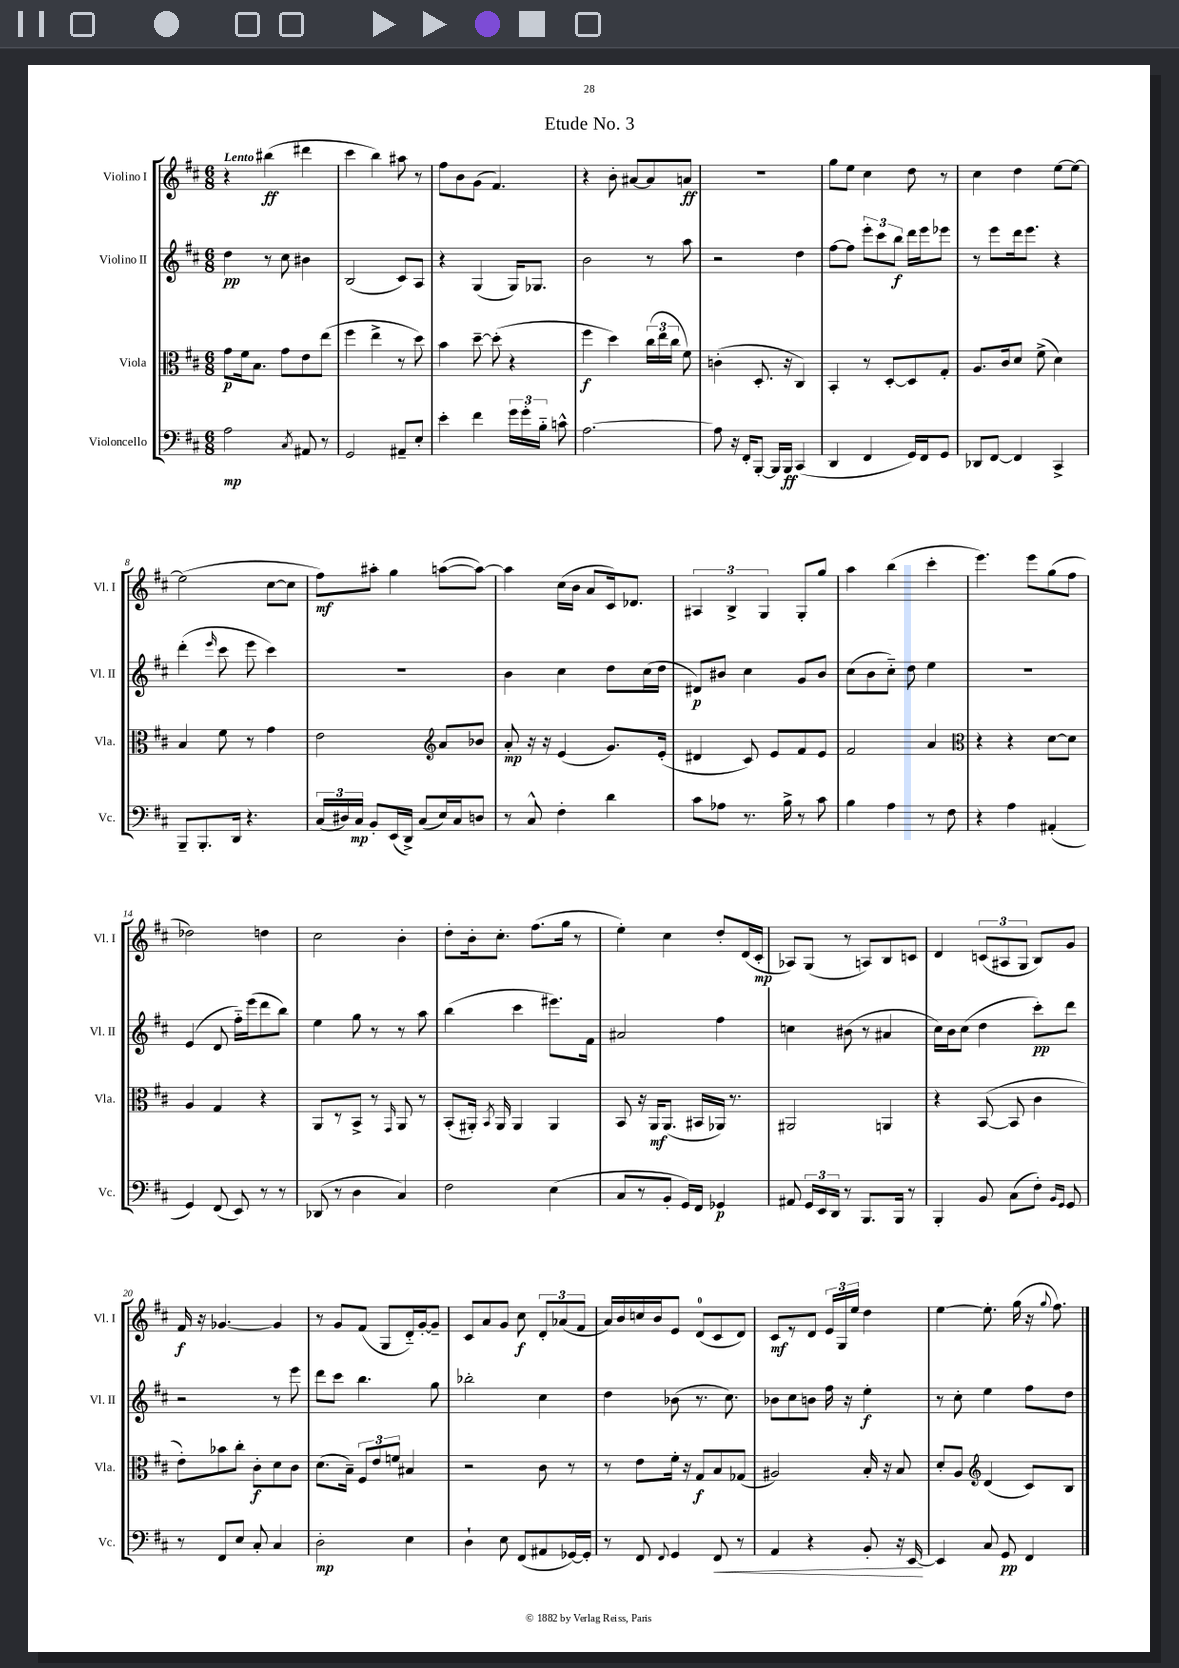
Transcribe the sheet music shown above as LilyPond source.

\header { title = "Etude No. 3" }
<<
\new StaffGroup <<
\new Staff = "s0" \with { instrumentName = "Violino I" shortInstrumentName = "Vl. I" } {
    \clef treble \key d \major \numericTimeSignature \time 6/8 \tempo "Lento"
    \autoBeamOff r4 bis''4\ff( dis'''4 |
    cis'''4 b''4) ais''8 r8 |
    fis''8[ b'8 g'8]( fis'4.) |
    r4 b'8-. ais'8[~ ais'8 a'8]\ff |
    R2. |
    g''8[ e''8] cis''4 d''8 r8 |
    cis''4 d''4 e''8[~ e''8]~ |
    e''2( cis''8[~ cis''8] |
    fis''8[\mf) ais''8]-. g''4 a''8[~( a''8]~) |
    a''4 cis''16[( b'16] a'8[ cis'16) des'8.] |
    \tuplet 3/2 { ais4 b4-> g4 } g8[-. g''8] |
    a''4 b''4( cis'''4-. |
    e'''4.) e'''8[ g''8( fis''8] |
    des''2) d''4 |
    cis''2 b'4-. |
    d''8[-. b'16-. cis''8.]-. fis''8.[( g''16] r8 |
    e''4-.) cis''4 d''8[-. d'16( cis'16]-.\mp |
    aes8[) g8]( r8 a8[) b8 c'8] |
    d'4 \tuplet 3/2 { c'8[( ais8 g8] } b8[) g'8] |
    fis'16\f r16 ges'4.~ ges'4 |
    r8 g'8[ fis'8]( g8[ d'16-_) g'16~-. g'8]-- |
    cis'8[ a'8 g'8] cis''8\f \tuplet 3/2 { d'8[-. aes'8( fis'8] } |
    a'16[) b'16 c''16 b'16 e'8] d'8[-0( cis'8 d'8]) |
    cis'8[\mf r8 d'8] \tuplet 3/2 { e'16[ g16 e''16] } d''4 |
    e''4~ e''8.-. g''16( r16 \appoggiatura { g''8 } fis''8.) \bar "|." |
}
\new Staff = "s1" \with { instrumentName = "Violino II" shortInstrumentName = "Vl. II" } {
    \clef treble \key d \major \numericTimeSignature \time 6/8
    \autoBeamOff d''4\pp r8 cis''8 bis'4 |
    b2( cis'8[) a8] |
    r4 g4( g16[) ges8.] |
    b'2 r8 a''8 |
    r2 d''4 |
    fis''8[~ fis''8] \tuplet 3/2 { e'''8[-. cis'''8 b''8]\f } d'''16[ e'''16 ees'''8] |
    r8 e'''8[ d'''16 e'''8.] r4 |
    d'''4-.( \grace { e'''16 } cis'''8 e'''8 cis'''4) |
    R2. |
    b'4 cis''4 d''8[ cis''16( d''16] |
    dis'8[\p) bis'8] cis''4 g'8[ bis'8] |
    cis''8[( b'8 cis''8]-_) d''8 e''4 |
    R2. |
    e'4( d'8 fis''16[-_) e'''16( d'''8 b''8]) |
    e''4 g''8 r8 r8 a''8 |
    b''4( cis'''4 eis'''8.[) fis'16] |
    ais'2 fis''4 |
    c''4 bis'8( r8 ais'4 |
    cis''16[) b'16 cis''8]( d''4 cis'''8[-.\pp) d'''8] |
    r2 r8 e'''8 |
    d'''8[ cis'''8] b''4. g''8 |
    bes''2-. cis''4 |
    d''4 bes'8( r8. cis''8.) |
    bes'8[ cis''8 b'8] fis''16 r16 e''4-.\f |
    r8 cis''8-. e''4 fis''8[ d''8] \bar "|." |
}
\new Staff = "s2" \with { instrumentName = "Viola" shortInstrumentName = "Vla." } {
    \clef alto \key d \major \numericTimeSignature \time 6/8
    \autoBeamOff g'8[\p fis'16 b8.] g'8[ e'8 e''8]( |
    fis''4 e''4-> r8 d''8) |
    b'4 d''8~-- d''8-.( r4 |
    fis''4\f d''4) \tuplet 3/2 { cis''16[( e''16 cis''16] } fis'8) |
    c'4-.( d8.-. r16 cis4) |
    b,4-. r8 d8[~-. d8 g8]-. |
    a8.[ cis'16 d'8] fis'8->( d'4) |
    b4 fis'8 r8 g'4 |
    e'2 \clef treble a'8[ bes'8] |
    a'8-.\mp r16 r16 e'4( g'8.[) e'16]-.( |
    dis'4 cis'8) e'8[ fis'8 e'8] |
    fis'2 a'4 |
    \clef alto r4 r4 d'8[~ d'8] |
    a4 g4 r4 |
    a,8[ r8 b,8]-> r8 \grace { g,16 } a,8 r8 |
    b,8[-.( ais,16]-.) \acciaccatura { b,8 } ais,16 ais,4 ais,4 |
    b,8 r16 a,16[\mf a,8.]( bis,16[ aes,16]) r8. |
    ais,2 a,4 |
    r4 b,8~( b,8 cis'4 |
    e'8[-.) bes'8 cis''8]-. cis'8[-.\f d'8 cis'8] |
    d'8.[( b16]--) \tuplet 3/2 { fis8[ e'8 f'8] } bis4 |
    r2 cis'8 r8 |
    r8 e'8[ fis'16]-. r16 g8[\f b8 ges8]( |
    ais2) b16-. r16 b8 |
    d'8[-. a8] \clef treble d'4( cis'8[) b8] \bar "|." |
}
\new Staff = "s3" \with { instrumentName = "Violoncello" shortInstrumentName = "Vc." } {
    \clef bass \key d \major \numericTimeSignature \time 6/8
    \autoBeamOff a2\mp \acciaccatura { cis8 } ais,8 r8 |
    g,2 ais,8[-- e8]-. |
    e'4-. fis'4 \tuplet 3/2 { g'16[ g'16-. b16]-_ } c'8-^ |
    a2.~ |
    a8 r16 fis,16[-. b,,8]~-. b,,16[ b,,16]\ff cis,4( |
    d,4 fis,4 g,16[) fis,16 g,8] |
    des,8[ fis,8]~ fis,4 cis,4-> |
    b,,8[-- b,,8.-. d,16] r4. |
    \tuplet 3/2 { cis16[( dis16) cis16]\mp } b,8[-. e,16( d,16]->) cis8[( e16) cis16 d8] |
    r8 cis8-^ fis4-. d'4 |
    cis'8[ aes8] r8. b16-> r8 cis'8 |
    b4 a4 r8 fis8 |
    r4 a4 ais,4-.( |
    g,4) fis,8( e,8) r8 r8 |
    des,8( r8 d4 cis4) |
    fis2 e4( |
    cis8[ r8 b,8]-. g,16[) fis,16] ges,4\p |
    ais,8 \tuplet 3/2 { g,16[ e,16 d,16] } r8 b,,8.[ b,,16] r8 |
    b,,4-. b,8 cis8[( fis8]-.) \grace { b,16[ g,16] } g,8 |
    r8 fis,8[ e8] cis8-. cis4 |
    d2-.\mp e4 |
    d4-! e8 fis,8[( ais,8 ges,16~) ges,16]-. |
    r8 fis,8 \appoggiatura { fis,8 } g,4 fis,8\< r8 |
    a,4 r4 b,8-. r16 e,16~\! |
    e,4 cis8 g,8\pp fis,4 \bar "|." |
}
>>
>>
